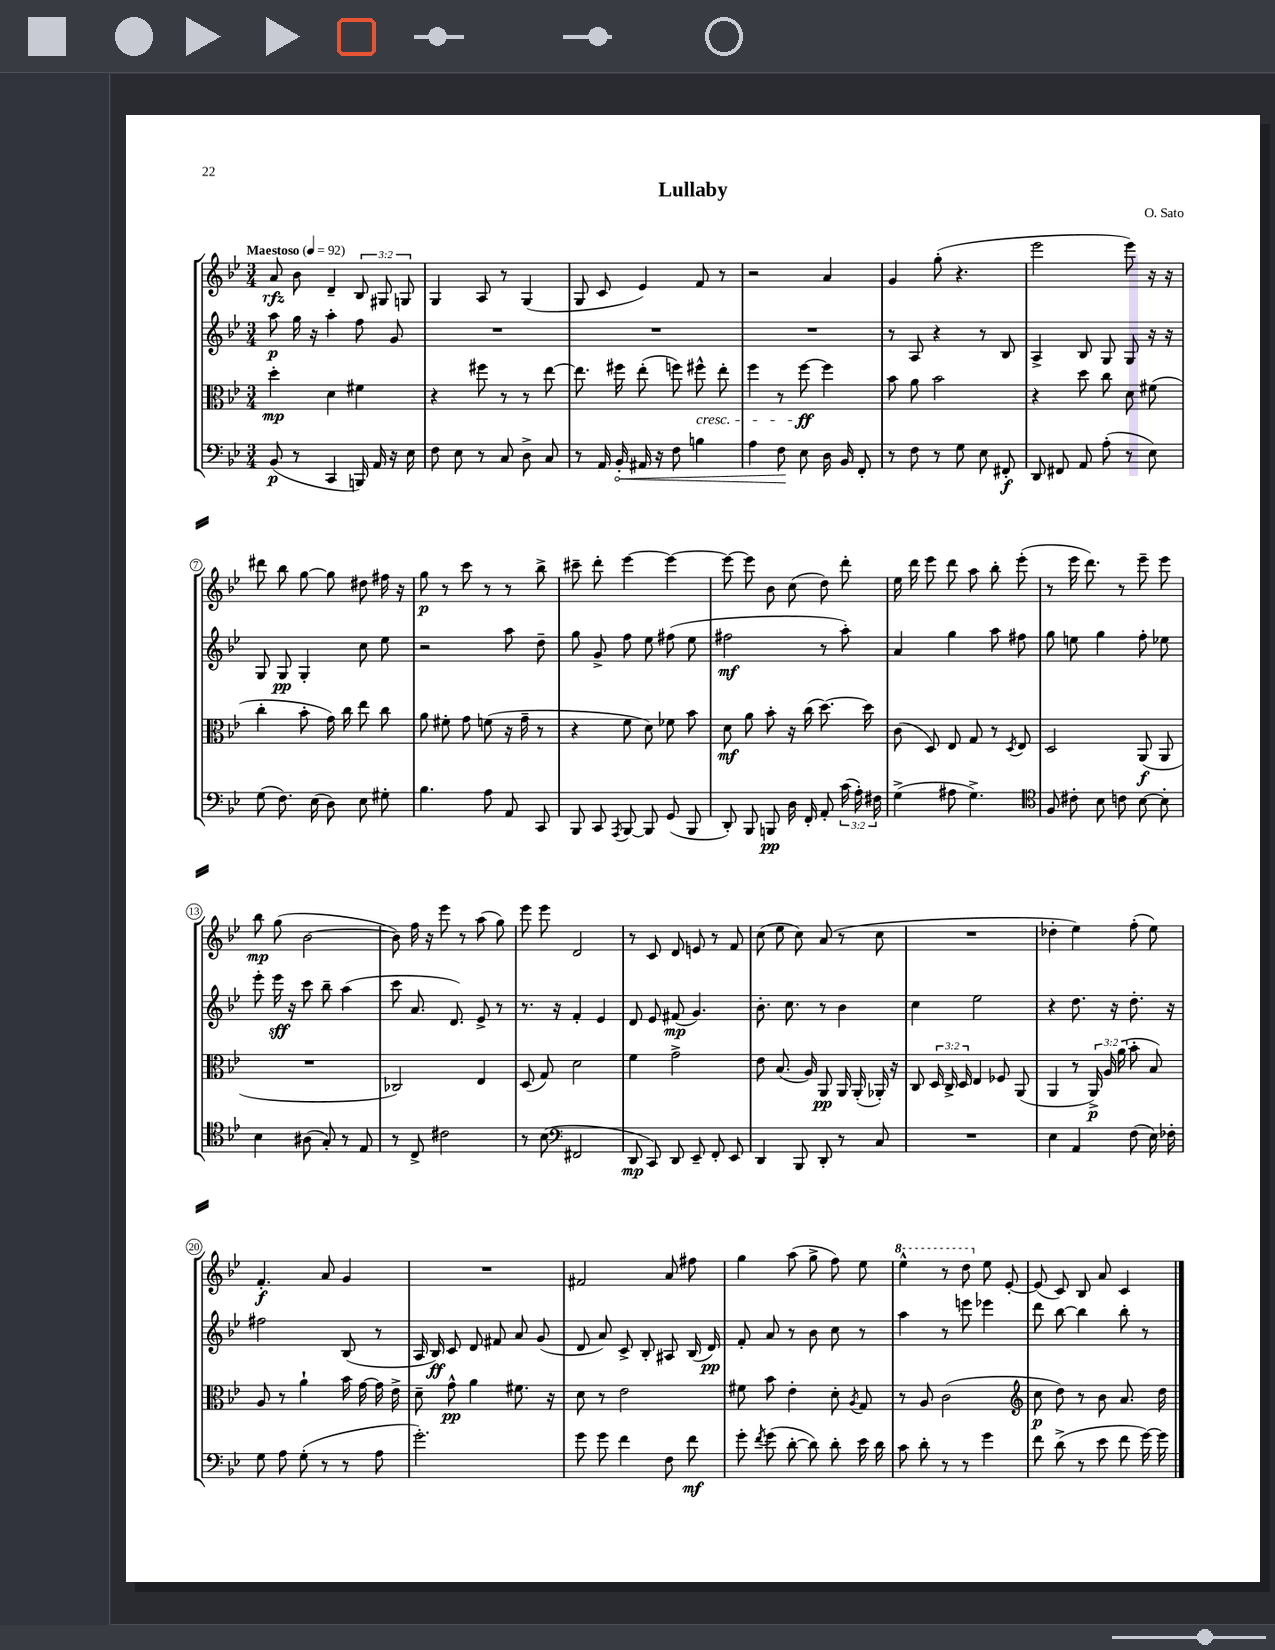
\header { title = "Lullaby" composer = "O. Sato" }
<<
\new StaffGroup <<
\new Staff = "s0" {
    \clef treble \key bes \major \numericTimeSignature \time 3/4 \override Staff.TupletNumber.text = #tuplet-number::calc-fraction-text \tempo "Maestoso" 4 = 92
    \autoBeamOff a'8\rfz bes'8 d'4-- \tuplet 3/2 { bes8 gis8 g8 } |
    g4 a8 r8 g4( |
    g8 c'8 ees'4) f'8 r8 |
    r2 a'4 |
    g'4 g''8-.( r4. |
    ees'''2 ees'''8) r16 r16 |
    dis'''8 bes''8 g''8~ g''8 dis''8 fis''16 r16 |
    g''8\p r8 c'''8 r8 r8 bes''8-> |
    cis'''8-- d'''8-. ees'''4~ ees'''4~ |
    ees'''8~ ees'''8 bes'8 c''8( d''8) d'''8-. |
    ees''16 d'''16 ees'''8 d'''8 a''8 bes''8-. ees'''8-.( |
    r8 ees'''16 d'''8.) r8 ees'''8-- ees'''8 |
    bes''8\mp g''8( bes'2~ |
    bes'8) f''16 r16 ees'''8 r8 a''8( g''8) |
    ees'''8 ees'''8 d'2 |
    r8 c'8 d'8 e'8 r8 f'8 |
    c''8( ees''8 c''8) a'8( r8 c''8 |
    R2. |
    des''4-. ees''4) f''8-.( ees''8) |
    f'4.-.\f a'8 g'4 |
    R2. |
    fis'2 a'8 fis''8 |
    g''4 a''8( g''8-> f''8) ees''8 |
    \ottava #1 ees'''4-^ r8 d'''8 \ottava #0 ees''8 ees'8~-. |
    ees'8( c'8) bes8 a'8 c'4 \bar "|." |
}
\new Staff = "s1" {
    \clef treble \key bes \major \numericTimeSignature \time 3/4
    \autoBeamOff a''8\p g''16 r16 a''4-. f''8 g'8 |
    R2. |
    R2. |
    R2. |
    r8 a8 r4 r8 bes8 |
    a4-> bes8 g8 g8 r16 r16 |
    g8 g8\pp g4-. c''8 ees''8 |
    r2 a''8 d''8-- |
    g''8 g'8-> f''8 ees''8 fis''8( ees''8 |
    fis''2\mf r8 a''8-.) |
    a'4 g''4 a''8 fis''8 |
    g''8 e''8 g''4 f''8-. ees''8 |
    ees'''8-. ees'''16\sff r16 c'''8 bes''8-- a''4( |
    c'''8 a'8. d'8.) ees'8-> r8 |
    r8. r16 f'4-. ees'4 |
    d'8 ees'8 fis'8\mp( g'4.) |
    bes'8.-. c''8. r8 bes'4 |
    c''4 ees''2 |
    r4 d''8. r16 d''8.-. r16 |
    fis''2 bes8( r8 |
    a16 bes16\ff) c'8 d'8 fis'8 a'8 g'8( |
    d'8 a'8) c'8-> bes8-. ais8 bes16( d'16\pp) |
    f'8-. a'8 r8 bes'8 c''8 r8 |
    a''4 r8 e'''8 ees'''4 |
    d'''8 bes''8~ bes''4 bes''8-. r8 \bar "|." |
}
\new Staff = "s2" {
    \clef alto \key bes \major \numericTimeSignature \time 3/4 \override Staff.TupletNumber.text = #tuplet-number::calc-fraction-text
    \autoBeamOff d''4-.\mp d'4 fis'4 |
    r4 fis''8 r8 r8 ees''8~ |
    ees''8. fis''16 ees''8-.( f''8) fis''8-^\cresc ees''8-. |
    f''4 r8 f''8~\ff\! f''4 |
    bes'8 a'8 bes'2 |
    r4 d''8 c''8 d'8 fis'8( |
    c''4-. bes'8-. g'16) c''16 ees''8 c''8 |
    a'8 fis'8-. g'8 f'8( r16 g'16-- r8 |
    r4 f'8 d'8) fes'8 bes'8 |
    d'8\mf a'8 bes'8-. r16 c''16( d''8.~) d''16 |
    c'8( d8) ees8 g8 r8 \acciaccatura { d8 } ees8 |
    d2 a,8\f( a,8 |
    R2. |
    ces2) ees4 |
    d8( g8) d'2 |
    f'4 g'2-> |
    ees'8 bes8.( a16) a,8\pp a,16 a,16-.( aes,16-.) r16 |
    c8 \tuplet 3/2 { d16 c16-> d16 } ees4 fes8 a,8( |
    a,4 r8 \tuplet 3/2 { a,16->\p) a16 a'16( } bes'8-. bes8) |
    a8 r8 a'4-! bes'16 g'16~ g'16 ees'16-> |
    d'8-- g'8-^\pp a'4 fis'8. r16 |
    d'8 r8 ees'2 |
    fis'8 bes'8 ees'4-. d'8-. \acciaccatura { a8 } g8 |
    r8 a8 c'2( |
    \clef treble c''8\p d''8) r8 bes'8 a'8. d''16 \bar "|." |
}
\new Staff = "s3" {
    \clef bass \key bes \major \numericTimeSignature \time 3/4 \override Staff.TupletNumber.text = #tuplet-number::calc-fraction-text
    \autoBeamOff bes,8\p( r8 c,4 b,,16) a,16 r16 ees16 |
    f8 ees8 r8 c8 d8-> c8 |
    r8 a,16 \once \override Hairpin.circled-tip = ##t bes,16-.\< ais,16 r16 f8 b4 |
    a4 f8\! ees8 d16 bes,16 f,8-. |
    r8 f8 r8 g8 ees8 fis,8-.\f |
    d,8 fis,8 a,8 a8-.( r8 ees8) |
    g8( f8.) ees16( d8) ees8 gis8-. |
    bes4. a8 a,8 c,8 |
    bes,,8 c,8 \acciaccatura { a,,8 } bes,,8~ bes,,8 g,8( bes,,8 |
    d,8-.) bes,,8 b,,8\pp d16 f,16-. a,8-. \tuplet 3/2 { c'16( a16-.) fis16 } |
    g4->( ais8 g4.->) |
    \clef tenor f8 cis'8-. bes8 c'8 bes8~ bes8-. |
    bes4 ais8( g8-.) r8 ees8 |
    r8 c8-> cis'2 |
    r8 bes8( \clef bass fis,2 |
    d,8\mp c,8) d,8 ees,8-- f,8-. ees,8 |
    d,4 bes,,8 d,8-. r8 c8 |
    R2. |
    ees4 a,4 f8( ees16) fes16-. |
    g8 a8 g8-.( r8 r8 a8 |
    g'2.-.) |
    g'8 g'8 f'4 f8 f'8\mf |
    g'8-. \acciaccatura { f'8 } g'8( d'8~-. d'8) d'8-. ees'16 d'16 |
    c'8 d'8-. r8 r8 g'4 |
    f'8 d'8->( r8 ees'8 f'8 g'16~) g'16 \bar "|." |
}
>>
>>
